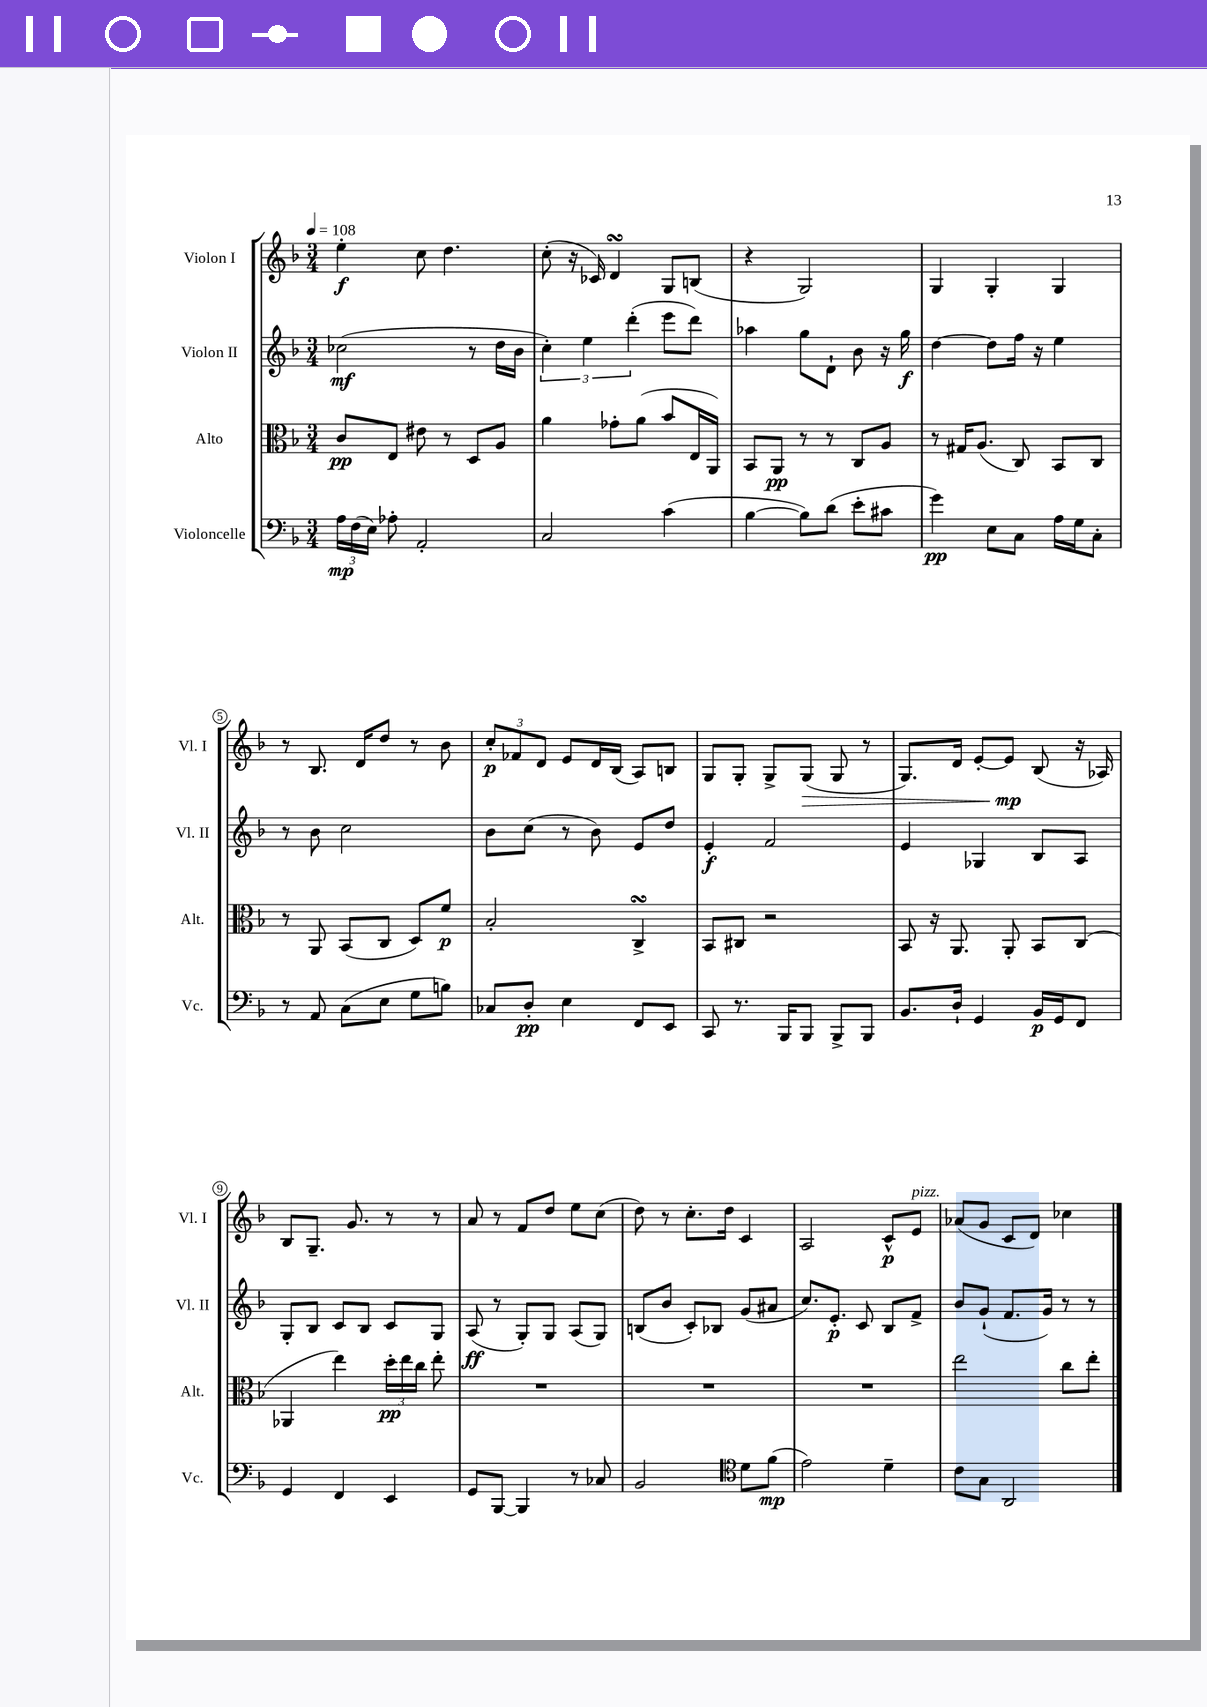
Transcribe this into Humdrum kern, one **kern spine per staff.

**kern	**dynam	**kern	**dynam	**kern	**dynam	**kern	**dynam
*part4	*part4	*part3	*part3	*part2	*part2	*part1	*part1
*staff4	*staff4	*staff3	*staff3	*staff2	*staff2	*staff1	*staff1
*I"Violoncelle	*	*I"Alto	*	*I"Violon II	*	*I"Violon I	*
*I'Vc.	*	*I'Alt.	*	*I'Vl. II	*	*I'Vl. I	*
*clefF4	*	*clefC3	*	*clefG2	*	*clefG2	*
*k[b-]	*	*k[b-]	*	*k[b-]	*	*k[b-]	*
*M3/4	*	*M3/4	*	*M3/4	*	*M3/4	*
*MM108	*	*MM108	*	*MM108	*	*MM108	*
=1	=1	=1	=1	=1	=1	=1	=1
24A\LL	mp	8c/L	pp	(2cc-X\	mf	4ee'\	f
(24F\	.	.	.	.	.	.	.
24E\JJ)	.	.	.	.	.	.	.
8A-X'\	.	8E/J	.	.	.	.	.
2AA'/	.	8e#X\	.	.	.	8cc\	.
.	.	8r	.	.	.	4.dd\	.
.	.	8D/L	.	8r	.	.	.
.	.	8A/J	.	16dd\LL	.	.	.
.	.	.	.	16b-\JJ	.	.	.
=2	=2	=2	=2	=2	=2	=2	=2
2C/	.	4a\	.	6cc'\)	.	(8cc'\	.
.	.	.	.	.	.	16r	.
.	.	.	.	6ee\	.	.	.
.	.	.	.	.	.	16c-X/)	.
.	.	8g-X'\L	.	.	.	4dsSSS/	.
.	.	.	.	(6ddd'\	.	.	.
.	.	(8a\J	.	.	.	.	.
(4c\	.	8b-/L	.	8eee\L	.	8G/L	.
.	.	16E/L	.	8ddd\J)	.	(8Bn/J	.
.	.	16AA/JJ)	.	.	.	.	.
=3	=3	=3	=3	=3	=3	=3	=3
[4B-\	.	8BB-/L	.	4aa-X\	.	4r	.
.	.	8AA/J	pp	.	.	.	.
8B-\L])	.	8r	.	8gg\L	.	2G/)	.
(8d\J	.	8r	.	8d`\J	.	.	.
8e'\L	.	8C/L	.	8b-\	.	.	.
8c#X\J	.	8A/J	.	16r	.	.	.
.	.	.	.	16gg\	f	.	.
=4	=4	=4	=4	=4	=4	=4	=4
4g\)	pp	8r	.	[4dd\	.	4G/	.
.	.	16G#X/KL	.	.	.	.	.
.	.	(8.A/J	.	.	.	.	.
8E\L	.	.	.	8dd\L]	.	4G'/	.
8C\J	.	8C/)	.	16ff\Jk	.	.	.
.	.	.	.	16r	.	.	.
16A\LL	.	8BB-/L	.	4ee\	.	4G/	.
16G\J	.	.	.	.	.	.	.
8C'\J	.	8C/J	.	.	.	.	.
!!LO:LB:g=z
=5	=5	=5	=5	=5	=5	=5	=5
8r	.	8r	.	8r	.	8r	.
8AA/	.	8AA/	.	8b-\	.	8.B-/	.
(8C\L	.	(8BB-/L	.	2cc\	.	.	.
.	.	.	.	.	.	16d/KL	.
8E\J	.	8C/J	.	.	.	8dd/J	.
8G\L	.	8D/L)	.	.	.	8r	.
8Bn\J)	.	8f/J	p	.	.	8b-\	.
=6	=6	=6	=6	=6	=6	=6	=6
8C-X/L	.	2B-'/	.	8b-\L	.	12cc'/L	p
.	.	.	.	.	.	12f-X/	.
8D'/J	pp	.	.	(8cc\J	.	.	.
.	.	.	.	.	.	12d/J	.
4E\	.	.	.	8r	.	8e/L	.
.	.	.	.	8b-\)	.	16d/L	.
.	.	.	.	.	.	(16B-/JJ	.
8FF/L	.	4CsSSS^/	.	8e/L	.	8A/L)	.
8EE/J	.	.	.	8dd/J	.	8Bn/J	.
=7	=7	=7	=7	=7	=7	=7	=7
8CC/	.	8BB-/L	.	4e'/	f	8G/L	.
8.r	.	8C#X/J	.	.	.	8G'/J	.
.	.	2r	.	2f/	.	8G^/L	.
16BBB-/KL	.	.	.	.	.	.	.
!	!	!	!	!	!	!	!LO:HP:b
8BBB-/J	.	.	.	.	.	(8G/J	>
8BBB-^/L	.	.	.	.	.	8G/	.
8BBB-/J	.	.	.	.	.	8r	.
=8	=8	=8	=8	=8	=8	=8	=8
8.BB-/L	.	8BB-/	.	4e/	.	8.G/L)	.
.	.	16r	.	.	.	.	.
16D`/Jk	.	8.AA/	.	.	.	16d/Jk	.
4GG/	.	.	.	4G-X/	.	[8e'/L	.
.	.	8AA'/	.	.	.	8e/J]	mp
16BB-/LL	p	8BB-/L	.	8B-/L	.	(8B-/	]
16GG/J	.	.	.	.	.	.	.
8FF/J	.	(8C/J	.	8A/J	.	16r	.
.	.	.	.	.	.	16A-X/)	.
!!LO:LB:g=z
=9	=9	=9	=9	=9	=9	=9	=9
4GG/	.	4AA-X/	.	8G'/L	.	8B-/L	.
.	.	.	.	8B-/J	.	8.G~/J	.
4FF/	.	4ee\)	.	8c/L	.	.	.
.	.	.	.	.	.	8.g/	.
.	.	.	.	8B-/J	.	.	.
4EE/	.	24dd'\LL	pp	8c/L	.	8r	.
.	.	24ee\	.	.	.	.	.
.	.	24cc\JJ	.	.	.	.	.
.	.	8ee'\	.	8G/J	.	8r	.
=10	=10	=10	=10	=10	=10	=10	=10
8GG/L	.	2.r	.	(8A/	ff	8a/	.
[8BBB-/J	.	.	.	8r	.	8r	.
4BBB-/]	.	.	.	8G'/L)	.	8f/L	.
.	.	.	.	8G/J	.	8dd/J	.
8r	.	.	.	(8A/L	.	8ee\L	.
8C-X/	.	.	.	8G/J)	.	(8cc\J	.
=11	=11	=11	=11	=11	=11	=11	=11
2BB-/	.	2.r	.	(8Bn/L	.	8dd\)	.
.	.	.	.	8b-/J	.	8r	.
.	.	.	.	8c'/L)	.	8.cc'\L	.
.	.	.	.	8B-X/J	.	.	.
.	.	.	.	.	.	16dd\Jk	.
*clefC4	*	*	*	*	*	*	*
8d\L	.	.	.	(8g/L	.	4c/	.
(8f\J	mp	.	.	8a#X/J	.	.	.
=12	=12	=12	=12	=12	=12	=12	=12
2e\)	.	2.r	.	8.cc/L)	.	2A/	.
.	.	.	.	8.e'/J	p	.	.
.	.	.	.	8c/	.	.	.
4d~\	.	.	.	8B-/L	.	8c^^/L	p
!	!	!	!	!	!	!LO:TX:a:i:t=pizz.	!
.	.	.	.	8f^/J	.	8e/J	.
=13	=13	=13	=13	=13	=13	=13	=13
8c\L	.	2ee\	.	8b-/L	.	(8a-X/L	.
8G\J	.	.	.	(8g`/J	.	8g/J	.
2AA/	.	.	.	8.f/L	.	8c/L	.
.	.	.	.	.	.	8d/J)	.
.	.	.	.	16g/Jk)	.	.	.
.	.	8cc\L	.	8r	.	4cc-X\	.
.	.	8ee'\J	.	8r	.	.	.
==	==	==	==	==	==	==	==
*-	*-	*-	*-	*-	*-	*-	*-
